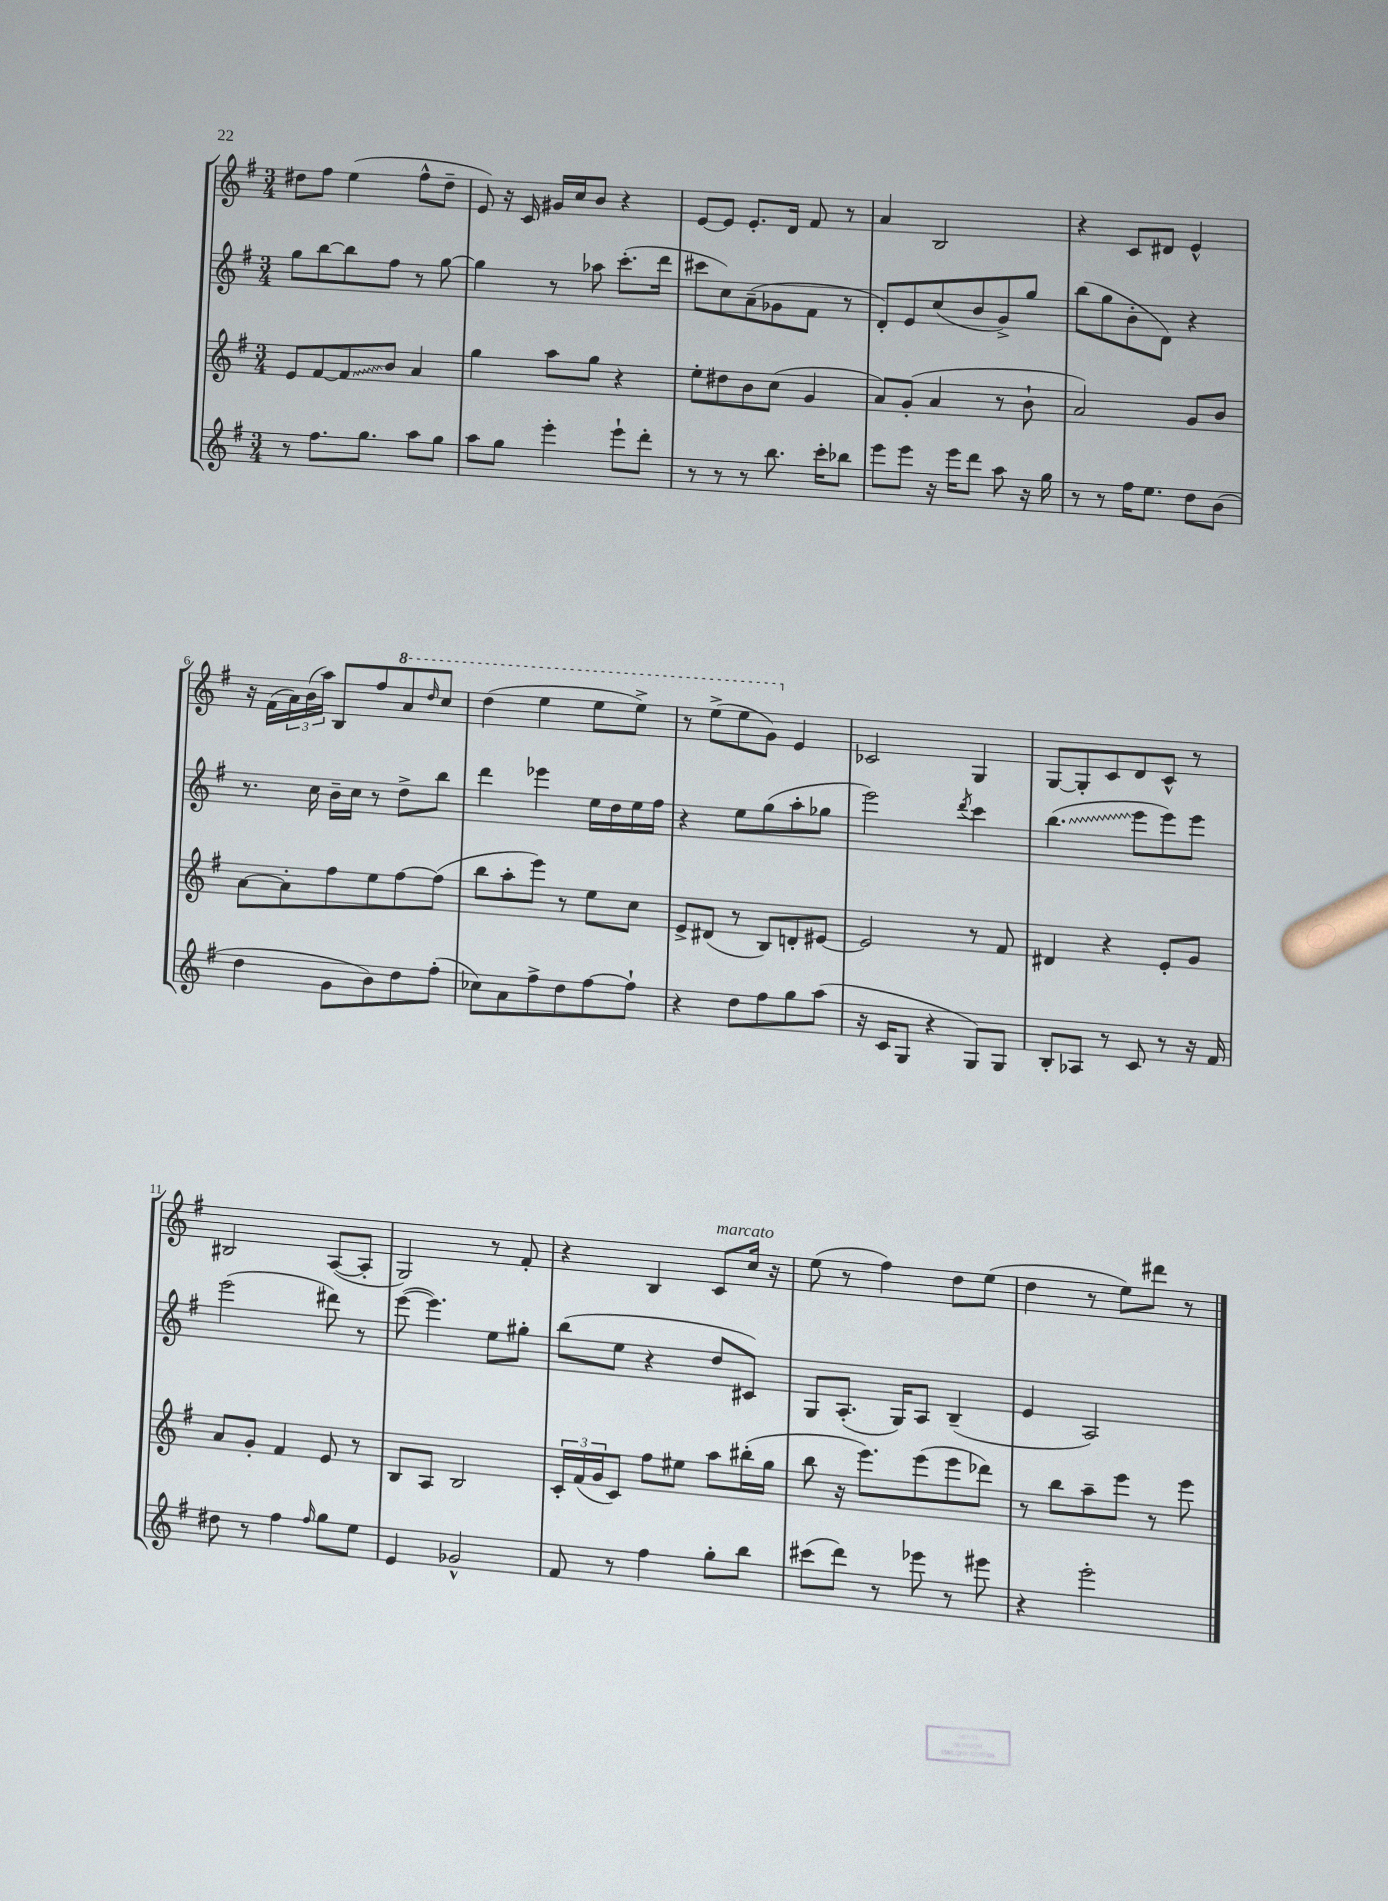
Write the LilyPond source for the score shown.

<<
\new StaffGroup <<
\new Staff = "s0" {
    \clef treble \key g \major \numericTimeSignature \time 3/4
    dis''8 fis''8 e''4( fis''8-^ dis''8-- |
    e'8) r16 c'16 gis'16 c''16 b'8 r4 |
    e'8~ e'8 e'8.-. d'16 fis'8 r8 |
    a'4 b2 |
    r4 c'8 dis'8 e'4-^ |
    r16 fis'16( \tuplet 3/2 { a'16) b'16( a''16) } b8 fis''8 \ottava #1 a''8 \grace { d'''16 } c'''8 |
    d'''4( e'''4 e'''8 e'''8->) |
    r8 e'''8->( e'''8 g''8) \ottava #0 e'4 |
    ces'2 g4 |
    g8~ g8-. c'8 d'8 c'8-^ r8 |
    bis2 a8~( a8-. |
    g2) r8 fis'8-. |
    r4 b4 c'8^\markup { \italic "marcato" } c''16 r16 |
    e''8( r8 fis''4) d''8 e''8( |
    d''4 r8 e''8) dis'''8 r8 \bar "|." |
}
\new Staff = "s1" {
    \clef treble \key g \major \numericTimeSignature \time 3/4
    g''8 b''8~ b''8 fis''8 r8 g''8~ |
    g''4 r8 aes''8 c'''8.-.( d'''16 |
    cis'''8 c''8) a'8--( ges'8 fis'8 r8 |
    d'8-.) e'8 c''8( b'8 g'8->) g''8 |
    b''8( g''8 b'8-. d'8) r4 |
    r8. c''16 b'16-- c''16 r8 d''8-> b''8 |
    d'''4 ees'''4 e''16 d''16 e''16 fis''16 |
    r4 e''8 g''8( a''8-. ges''8 |
    e'''2) \acciaccatura { d'''8 } c'''4 |
    \once \override Glissando.style = #'zigzag b''4.\glissando( e'''8 e'''8) e'''8 |
    e'''2( dis'''8) r8 |
    e'''8~( e'''4.) e''8 gis''8-. |
    b''8( e''8 r4 d''8 cis'8) |
    g8 a8.-.( g16) a8 b4--( |
    e'4 a2) \bar "|." |
}
\new Staff = "s2" {
    \clef treble \key g \major \numericTimeSignature \time 3/4
    e'8 fis'8~ \once \override Glissando.style = #'zigzag fis'8\glissando b'8 a'4 |
    g''4 a''8 g''8 r4 |
    e''8-. dis''8 b'8 c''8( g'4 |
    a'8) g'8-.( a'4 r8 b'8-! |
    a'2) g'8 b'8 |
    a'8~ a'8-. fis''8 e''8 fis''8~ fis''8( |
    b''8 a''8-. e'''8) r8 e''8 c''8 |
    e'8-> dis'8( r8 b8) d'8-. eis'8~ |
    eis'2 r8 fis'8 |
    dis'4 r4 e'8-. g'8 |
    a'8 g'8-. fis'4 e'8 r8 |
    b8 a8 b2 |
    \tuplet 3/2 { c'16-. fis'16( g'16 } c'8) fis''8 eis''8 a''8 bis''16-.( g''16 |
    b''8 r16 e'''8.) e'''8( e'''8 des'''8) |
    r8 b''8 a''8-- e'''8 r8 e'''8 \bar "|." |
}
\new Staff = "s3" {
    \clef treble \key g \major \numericTimeSignature \time 3/4
    r8 fis''8. g''8. a''8 g''8 |
    a''8 g''8 e'''4-. e'''8-! d'''8-. |
    r8 r8 r8 b''8. c'''16-. bes''8 |
    e'''8 e'''8 r16 e'''16 d'''8 a''8 r16 g''16 |
    r8 r8 fis''16 e''8. d''8 b'8( |
    d''4 g'8 b'8) d''8 fis''8-.( |
    ces''8) a'8 fis''8-> d''8 fis''8~ fis''8-! |
    r4 d''8 fis''8 g''8 a''8( |
    r16 c'16 g8 r4 g8) g8 |
    b8-. aes8 r8 c'8 r8 r16 fis'16 |
    dis''8 r8 fis''4 \grace { fis''16 } g''8 e''8 |
    e'4 ges'2-^ |
    fis'8 r8 fis''4 g''8-. b''8 |
    cis'''8( d'''8) r8 ees'''8 r8 eis'''8 |
    r4 e'''2-. \bar "|." |
}
>>
>>
